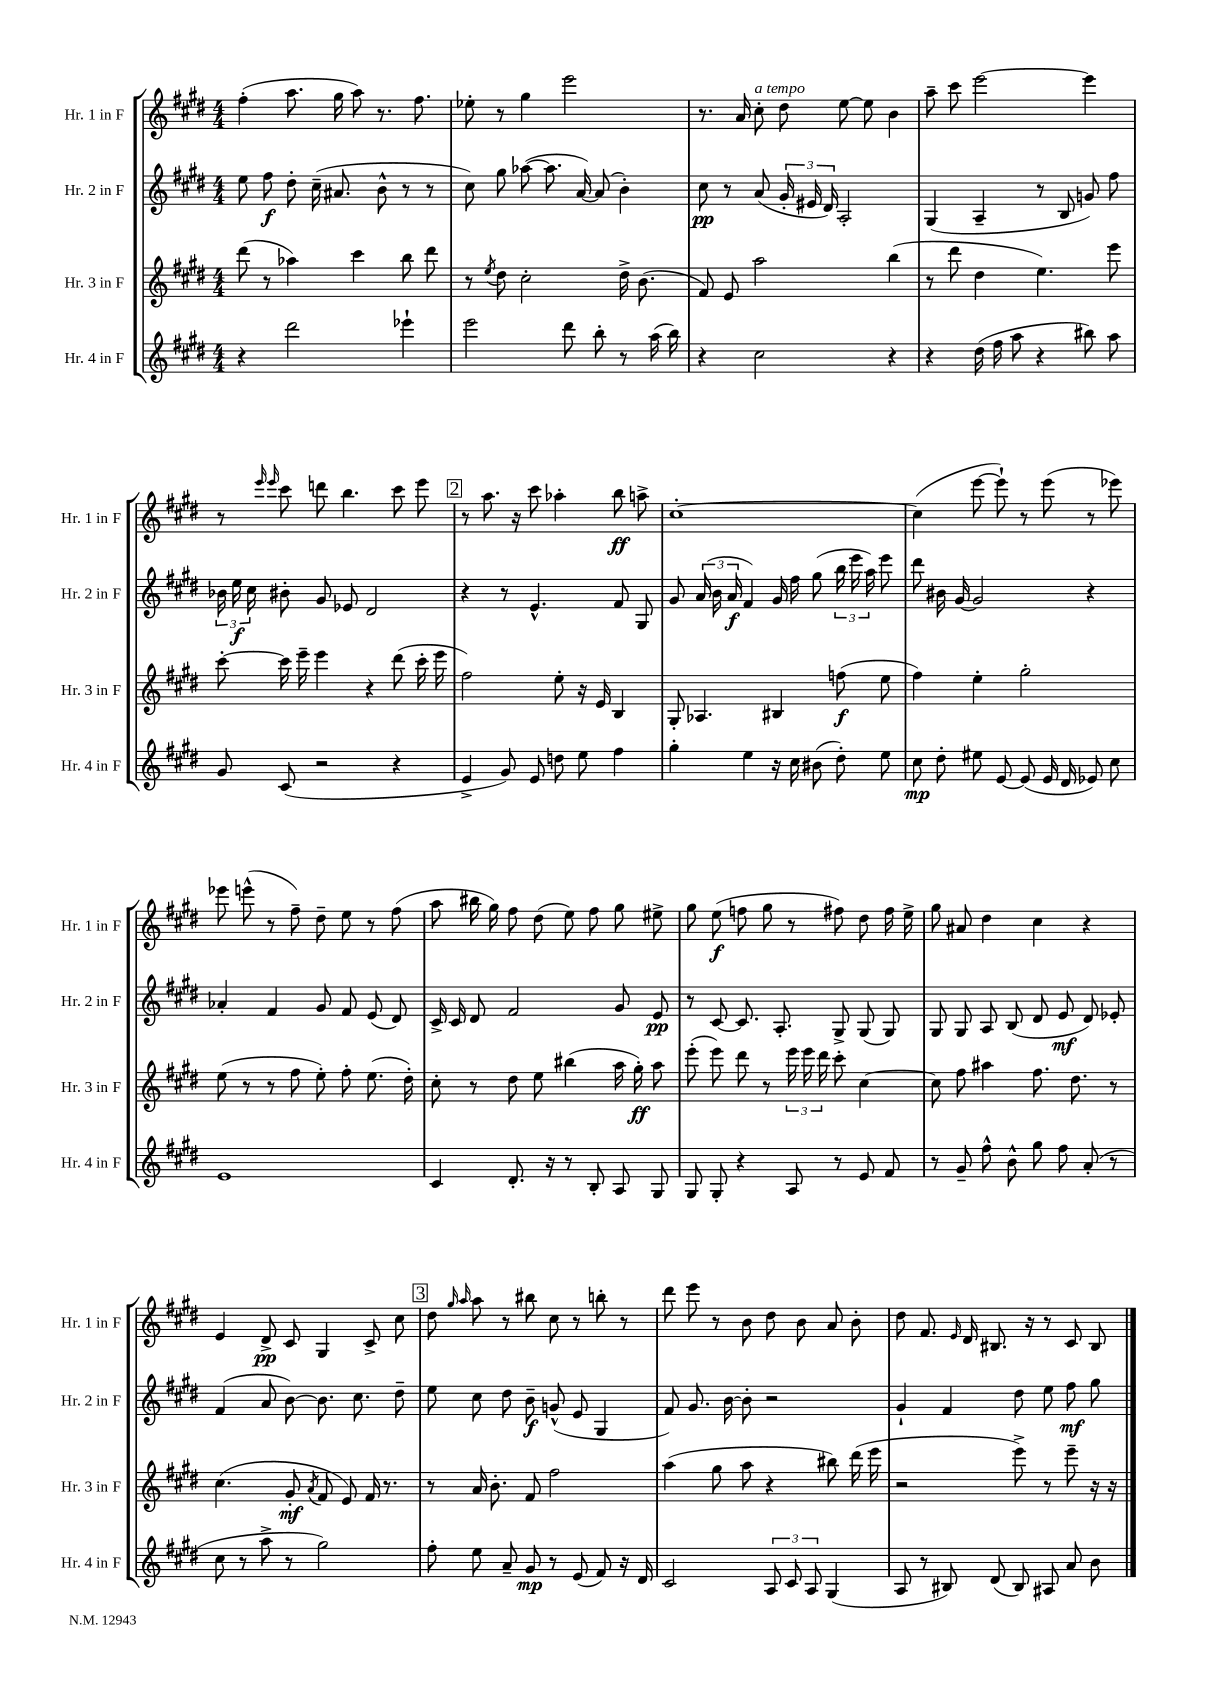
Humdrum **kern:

**kern	**kern	**kern	**kern
*staff4	*staff3	*staff2	*staff1
*clefG2	*clefG2	*clefG2	*clefG2
*k[f#c#g#d#]	*k[f#c#g#d#]	*k[f#c#g#d#]	*k[f#c#g#d#]
*M4/4	*M4/4	*M4/4	*M4/4
4r	(8ddd#	8ee	(4ff#'
.	8r	8ff#	.
2ddd#	4aa-)	8dd#'	8.aa
.	.	(16cc#~	.
.	.	8.a#	16gg#
.	4ccc#	.	8aa)
.	.	8b^^	8.r
4eee-`	8bb	8r	.
.	.	.	8.ff#
.	8ddd#	8r	.
=	=	=	=
2eee	8r	8cc#)	8ee-'
.	8qee	.	.
.	8dd#	8gg#	8r
.	2cc#'	([8aa-	4gg#
.	.	8.aa-]	.
8ddd#	.	.	2eee
.	.	[16a)	.
8bb'	.	(8a]	.
8r	16dd#^	4b')	.
.	(8.b	.	.
(16aa	.	.	.
16bb)	.	.	.
=	=	=	=
4r	8f#)	8cc#	8.r
.	8e	8r	.
.	.	.	16a
2cc#	2aa	(8a	8cc#'
.	.	24g#'	8dd#
.	.	24e#	.
.	.	24d#)	.
.	.	2A'	[8ee
.	.	.	8ee]
4r	(4bb	.	4b
=	=	=	=
4r	8r	(4G#	8aa~
.	8ddd#	.	8ccc#
(16dd#	4dd#	4A~	[2eee
16ff#	.	.	.
8aa	.	.	.
4r	4.ee)	8r	.
.	.	8B	.
8bb#)	.	8g)	4eee]
8aa	8eee	8ff#	.
=	=	=	=
8g#	[8ccc#'	24b-	8r
.	.	24ee	.
.	.	24cc#	.
.	.	.	16qqeee
.	.	.	16qqeee
(8c#	16ccc#]	8b#'	8ccc#
.	16eee~	.	.
2r	4eee	8g#	8ddd
.	.	8e-	4.bb
.	4r	2d#	.
4r	(8ddd#	.	8ccc#
.	16ccc#'	.	8eee
.	16eee	.	.
=	=	=	=
4e^	2ff#)	4r	8r
.	.	.	8.aa
8g#)	.	8r	.
.	.	.	16r
8e	.	4.e^^	8ccc#
8dd	8ee'	.	4aa-'
8ee	16r	.	.
.	16e	.	.
4ff#	4B	8f#	8bb
.	.	8G#	8aa^
=	=	=	=
4gg#'	8G#'	8g#	[1cc#'
.	4.A-	(24a	.
.	.	24b	.
.	.	24a	.
4ee	.	4f#)	.
16r	4B#	16g#	.
16cc#	.	16ff#	.
(8b#	.	(8gg#	.
8dd#')	(8ff	24bb	.
.	.	24eee	.
.	.	24aa)	.
8ee	8ee	8eee	.
=	=	=	=
8cc#	4ff#)	8ddd#	(4cc#]
8dd#'	.	16b#	.
.	.	[16g#	.
8ee#	4ee'	2g#]	[8eee
[8e	.	.	8eee`])
(8e]	2gg#'	.	8r
16e	.	.	(8eee
16d#	.	.	.
8e-)	.	4r	8r
8cc#	.	.	8eee-)
=	=	=	=
1e	(8ee	4a-'	8eee-
.	8r	.	(8eee^^
.	8r	4f#	8r
.	8ff#	.	8ff#~)
.	8ee')	8g#	8dd#~
.	8ff#'	8f#	8ee
.	(8.ee	(8e	8r
.	.	8d#)	(8ff#
.	16dd#')	.	.
=	=	=	=
4c#	8cc#'	16c#^	8aa
.	.	16c#	.
.	8r	8d#	16bb#
.	.	.	16gg#)
8.d#'	8dd#	2f#	8ff#
.	8ee	.	(8dd#
16r	.	.	.
8r	(4bb#	.	8ee)
8B'	.	.	8ff#
8A	16aa	8g#	8gg#
.	16gg#')	.	.
8G#	8aa	8e	8ee#^
=	=	=	=
8G#	(8eee'	8r	8gg#
8G#'	8eee)	[8c#	(8ee
4r	8ddd#	8.c#]	8ff
.	8r	.	8gg#
.	.	8.A'	.
8A	24eee	.	8r
.	24eee	.	.
.	24ddd#	.	.
8r	8ccc#'	8G#^	8ff#)
8e	[4cc#	(8G#	8dd#
8f#	.	8G#)	16ff#
.	.	.	16ee^
=	=	=	=
8r	8cc#]	8G#	8gg#
8g#~	8ff#	8G#	8a#
8ff#^^	4aa#	8A	4dd#
8b^^	.	(8B	.
8gg#	8.ff#	8d#	4cc#
8ff#	.	8e	.
.	8.dd#	.	.
(8a'	.	8d#)	4r
8r	8r	8e-'	.
=	=	=	=
8cc#	(4.cc#	(4f#	4e
8r	.	.	.
8aa^	.	8a	8d#^
8r	8g#'	[8b)	8c#
.	8qa	.	.
2gg#)	8f#	8.b]	4G#
.	8e)	.	.
.	.	8.cc#	.
.	16f#	.	8c#^
.	8.r	.	.
.	.	8dd#~	8cc#
=	=	=	=
8ff#'	8r	8ee	8dd#
.	.	.	16qqgg#
.	.	.	16qqaa
8ee	16a	8cc#	8aa
.	8.b'	.	.
8a~	.	8dd#	8r
8g#	8f#	8b~	8bb#
8r	2ff#	(8g^^	8cc#
(8e	.	8e	8r
8f#)	.	4G#	8bb'
16r	.	.	8r
16d#	.	.	.
=	=	=	=
2c#	(4aa	8f#)	8ddd#
.	.	8.g#	8eee
.	8gg#	.	8r
.	.	[16b	.
.	8aa	8b']	8b
12A	4r	2r	8dd#
12c#	.	.	.
.	.	.	8b
12A	.	.	.
(4G#	8bb#)	.	8a
.	(16ddd#	.	8b'
.	16eee	.	.
=	=	=	=
8A	2r	4g#`	8dd#
8r	.	.	8.f#
8B#)	.	4f#	.
.	.	.	16qqe
.	.	.	16d#
(8d#	.	.	8.B#
8B#)	8eee^)	8dd#	.
.	.	.	16r
8A#	8r	8ee	8r
8a	8eee~	8ff#	8c#
8b	16r	8gg#	8B#
.	16r	.	.
==	==	==	==
*-	*-	*-	*-
